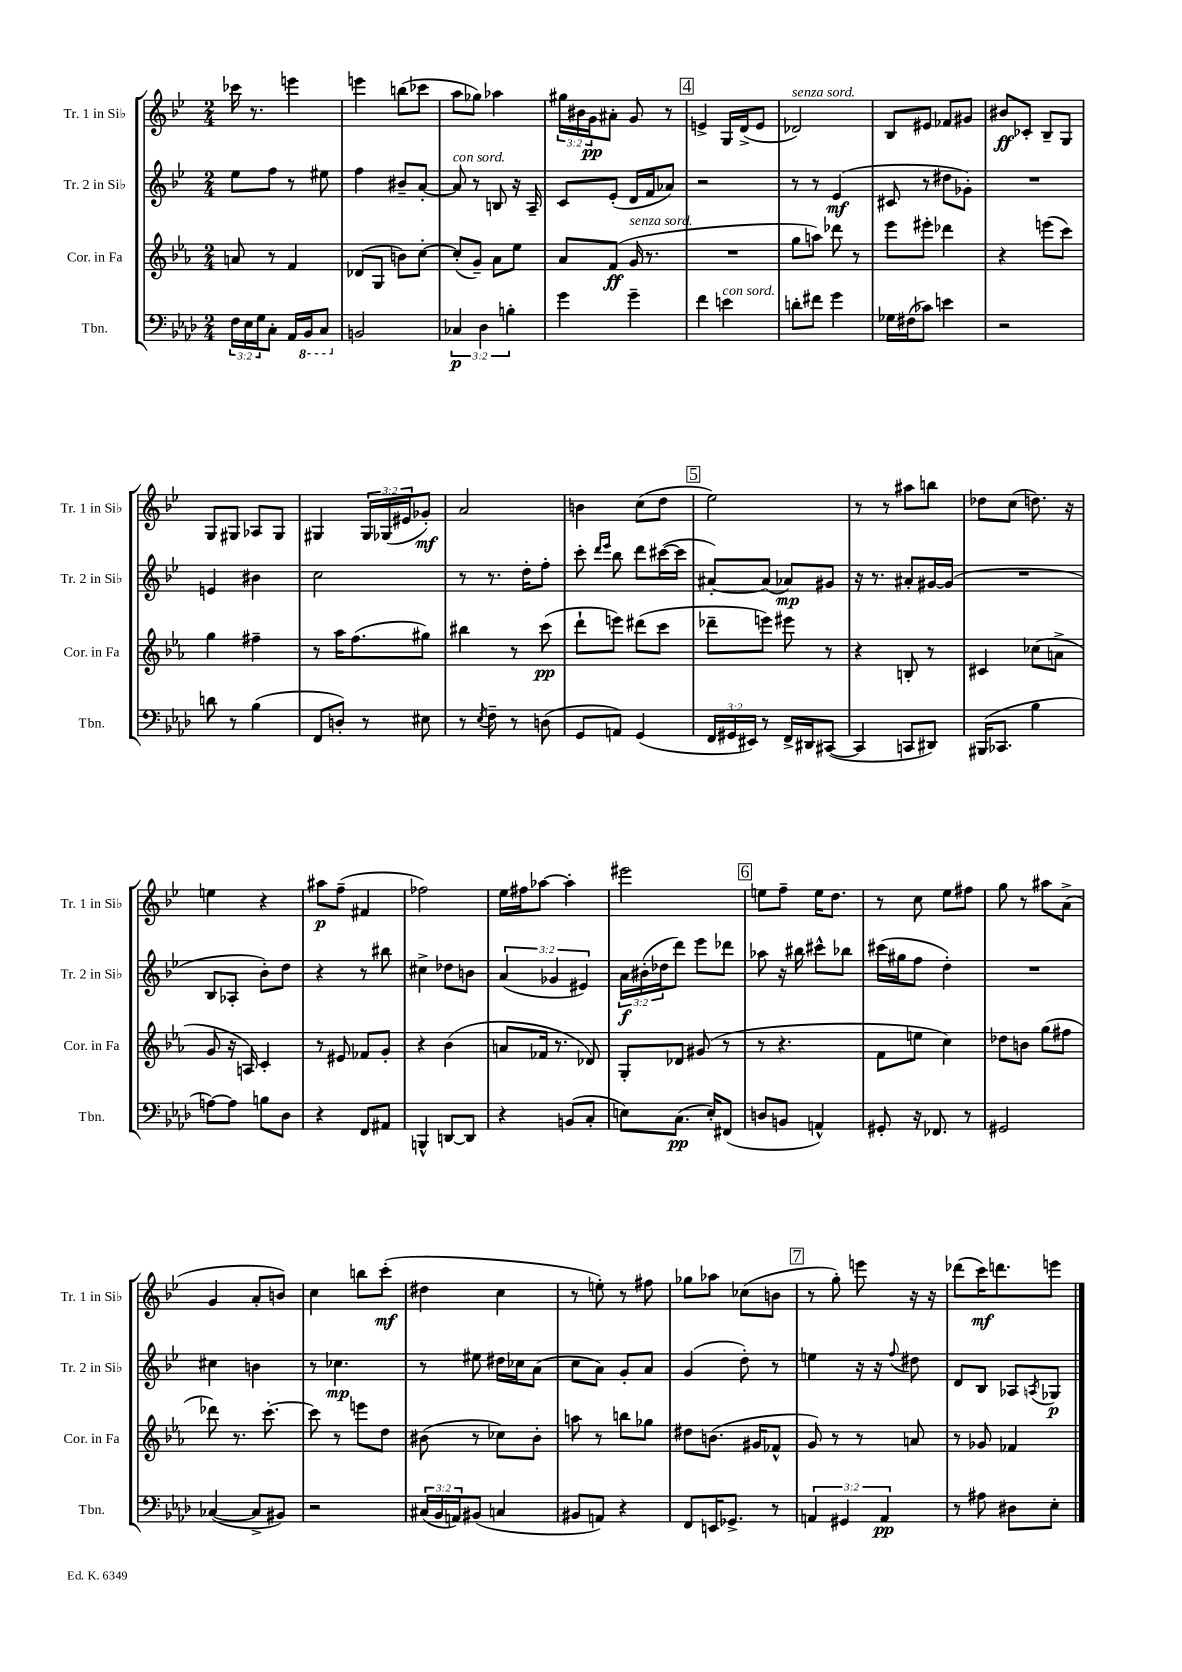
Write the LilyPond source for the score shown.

<<
\new StaffGroup <<
\new Staff = "s0" \with { instrumentName = "Tr. 1 in Sib" shortInstrumentName = "Tr. 1 in Sib" } {
    \clef treble \key bes \major \numericTimeSignature \time 2/4 \override Staff.TupletNumber.text = #tuplet-number::calc-fraction-text
    ces'''16 r8. e'''4 |
    e'''4 b''8( ces'''8 |
    a''8 ges''8) aes''4 |
    \tuplet 3/2 { gis''16 bis'16 g'16\pp } ais'8-. g'8 r8 |
    \mark \markup { \box "4" } e'4-> g16 d'16->( e'8 |
    des'2^\markup { \italic "senza sord." }) |
    bes8 eis'8 fes'8 gis'8 |
    bis'8\ff ces'8-. bes8-- g8 |
    g8 gis8 aes8 gis8 |
    gis4 \tuplet 3/2 { gis16 ges16( eis'16 } ges'8-.\mf) |
    a'2 |
    b'4 c''8( d''8 |
    \mark \markup { \box "5" } ees''2) |
    r8 r8 ais''8 b''8 |
    des''8 c''8( d''8.) r16 |
    e''4 r4 |
    ais''8\p f''8--( fis'4 |
    fes''2) |
    ees''16 fis''16 aes''8~ aes''4-. |
    eis'''2 |
    \mark \markup { \box "6" } e''8 f''8-- e''16 d''8. |
    r8 c''8 ees''8 fis''8 |
    g''8 r8 ais''8 a'8->( |
    g'4 a'8-. b'8) |
    c''4 b''8 c'''8-.\mf( |
    dis''4 c''4 |
    r8 e''8-.) r8 fis''8 |
    ges''8 aes''8 ces''8( b'8 |
    \mark \markup { \box "7" } r8 g''8-.) e'''8 r16 r16 |
    des'''8( c'''16\mf) d'''8. e'''8 \bar "|." |
}
\new Staff = "s1" \with { instrumentName = "Tr. 2 in Sib" shortInstrumentName = "Tr. 2 in Sib" } {
    \clef treble \key bes \major \numericTimeSignature \time 2/4 \override Staff.TupletNumber.text = #tuplet-number::calc-fraction-text
    ees''8 f''8 r8 eis''8 |
    f''4 bis'8-- a'8~-. |
    a'8^\markup { \italic "con sord." } r8 b8 r16 a16-- |
    c'8 ees'8-.( d'16 f'16 aes'8) |
    \mark \markup { \box "4" } r2 |
    r8 r8 ees'4\mf( |
    cis'8 r8 dis''8 ges'8-.) |
    R2 |
    e'4 bis'4 |
    c''2 |
    r8 r8. d''16-. f''8-. |
    c'''8-. \grace { d'''16 ees'''16 } bes''8 d'''8 cis'''16~( cis'''16 |
    \mark \markup { \box "5" } ais'8~-.) ais'8( aes'8\mp) gis'8 |
    r16 r8. ais'8-. gis'16~ gis'16( |
    R2 |
    bes8 aes8-. bes'8-.) d''8 |
    r4 r8 bis''8 |
    cis''4-> des''8 b'8 |
    \tuplet 3/2 { a'4( ges'4 eis'4) } |
    \tuplet 3/2 { a'16\f bis'16-.( des''16 } d'''8) ees'''8 des'''8 |
    \mark \markup { \box "6" } aes''8 r16 bis''16 cis'''8-^ bes''8 |
    cis'''16( gis''16 f''8 d''4-.) |
    R2 |
    cis''4 b'4 |
    r8 ces''4.\mp |
    r8 eis''8 dis''16 ces''16 a'8( |
    c''8 a'8) g'8-. a'8 |
    g'4( d''8-.) r8 |
    \mark \markup { \box "7" } e''4 r16 r16 \appoggiatura { f''8 } dis''8 |
    d'8 bes8 aes8 \acciaccatura { a8 } ges8\p \bar "|." |
}
\new Staff = "s2" \with { instrumentName = "Cor. in Fa" shortInstrumentName = "Cor. in Fa" } {
    \clef treble \key ees \major \numericTimeSignature \time 2/4
    a'8 r8 f'4 |
    des'8( g8 b'8) c''8~-. |
    c''8-.( g'8--) aes'8 ees''8 |
    aes'8 f'8\ff( g'16^\markup { \italic "senza sord." } r8. |
    \mark \markup { \box "4" } R2 |
    g''8 a''8) des'''8 r8 |
    ees'''8 eis'''8-. des'''4 |
    r4 e'''8( c'''8) |
    g''4 fis''4-- |
    r8 aes''16 f''8.( gis''8) |
    bis''4 r8 c'''8\pp( |
    d'''8-! e'''8) dis'''8( c'''8 |
    \mark \markup { \box "5" } des'''8-- e'''8) eis'''8 r8 |
    r4 b8-. r8 |
    cis'4 ces''8( a'8-> |
    g'8 r16 a16) c'4-. |
    r8 eis'8 fes'8 g'8-. |
    r4 bes'4( |
    a'8 fes'16 r8. des'8) |
    g8-. des'8 gis'8( r8 |
    \mark \markup { \box "6" } r8 r4. |
    f'8 e''8 c''4) |
    des''8 b'8 g''8( fis''8 |
    des'''8) r8. c'''8.~-. |
    c'''8 r8 e'''8 d''8 |
    bis'8( r8 ces''8) bis'8-. |
    a''8 r8 b''8 ges''8 |
    dis''8 b'8.( gis'16 fes'8-^ |
    \mark \markup { \box "7" } g'8) r8 r8 a'8 |
    r8 ges'8 fes'4 \bar "|." |
}
\new Staff = "s3" \with { instrumentName = "Tbn." shortInstrumentName = "Tbn." } {
    \clef bass \key aes \major \numericTimeSignature \time 2/4 \override Staff.TupletNumber.text = #tuplet-number::calc-fraction-text
    \tuplet 3/2 { f16 ees16 g16 } c8-. aes,16 \ottava #-1 bes,,16 c,8 \ottava #0 |
    b,2 |
    \tuplet 3/2 { ces4\p des4 b4-. } |
    g'4 g'4-- |
    \mark \markup { \box "4" } f'4 e'4^\markup { \italic "con sord." } |
    d'8-. fis'8 g'4 |
    ges16 fis16( ces'8) e'4 |
    r2 |
    d'8 r8 bes4( |
    f,8 d8-.) r8 eis8 |
    r8 \acciaccatura { ees8 } f8-- r8 d8( |
    g,8 a,8) g,4( |
    \mark \markup { \box "5" } \tuplet 3/2 { f,16 gis,16 eis,16) } r8 f,16-> dis,16 cis,8~( |
    cis,4 c,8 dis,8) |
    bis,,16( ces,8. bes4 |
    a8~) a8 b8 des8 |
    r4 f,8 ais,8 |
    b,,4-^ d,8~ d,8 |
    r4 b,8( c8-. |
    e8) c8.\pp( e16-.) fis,8( |
    \mark \markup { \box "6" } d8 b,8 a,4-^) |
    gis,8-. r16 fes,8. r8 |
    gis,2 |
    ces4~( ces8-> bis,8) |
    r2 |
    \tuplet 3/2 { cis16( bes,16 a,16) } bis,8( c4 |
    bis,8 a,8) r4 |
    f,8 e,16 ges,8.-> r8 |
    \mark \markup { \box "7" } \tuplet 3/2 { a,4 gis,4 a,4\pp } |
    r8 ais8 dis8 ees8-. \bar "|." |
}
>>
>>
\layout { \context { \Score \remove "Bar_number_engraver" } }
